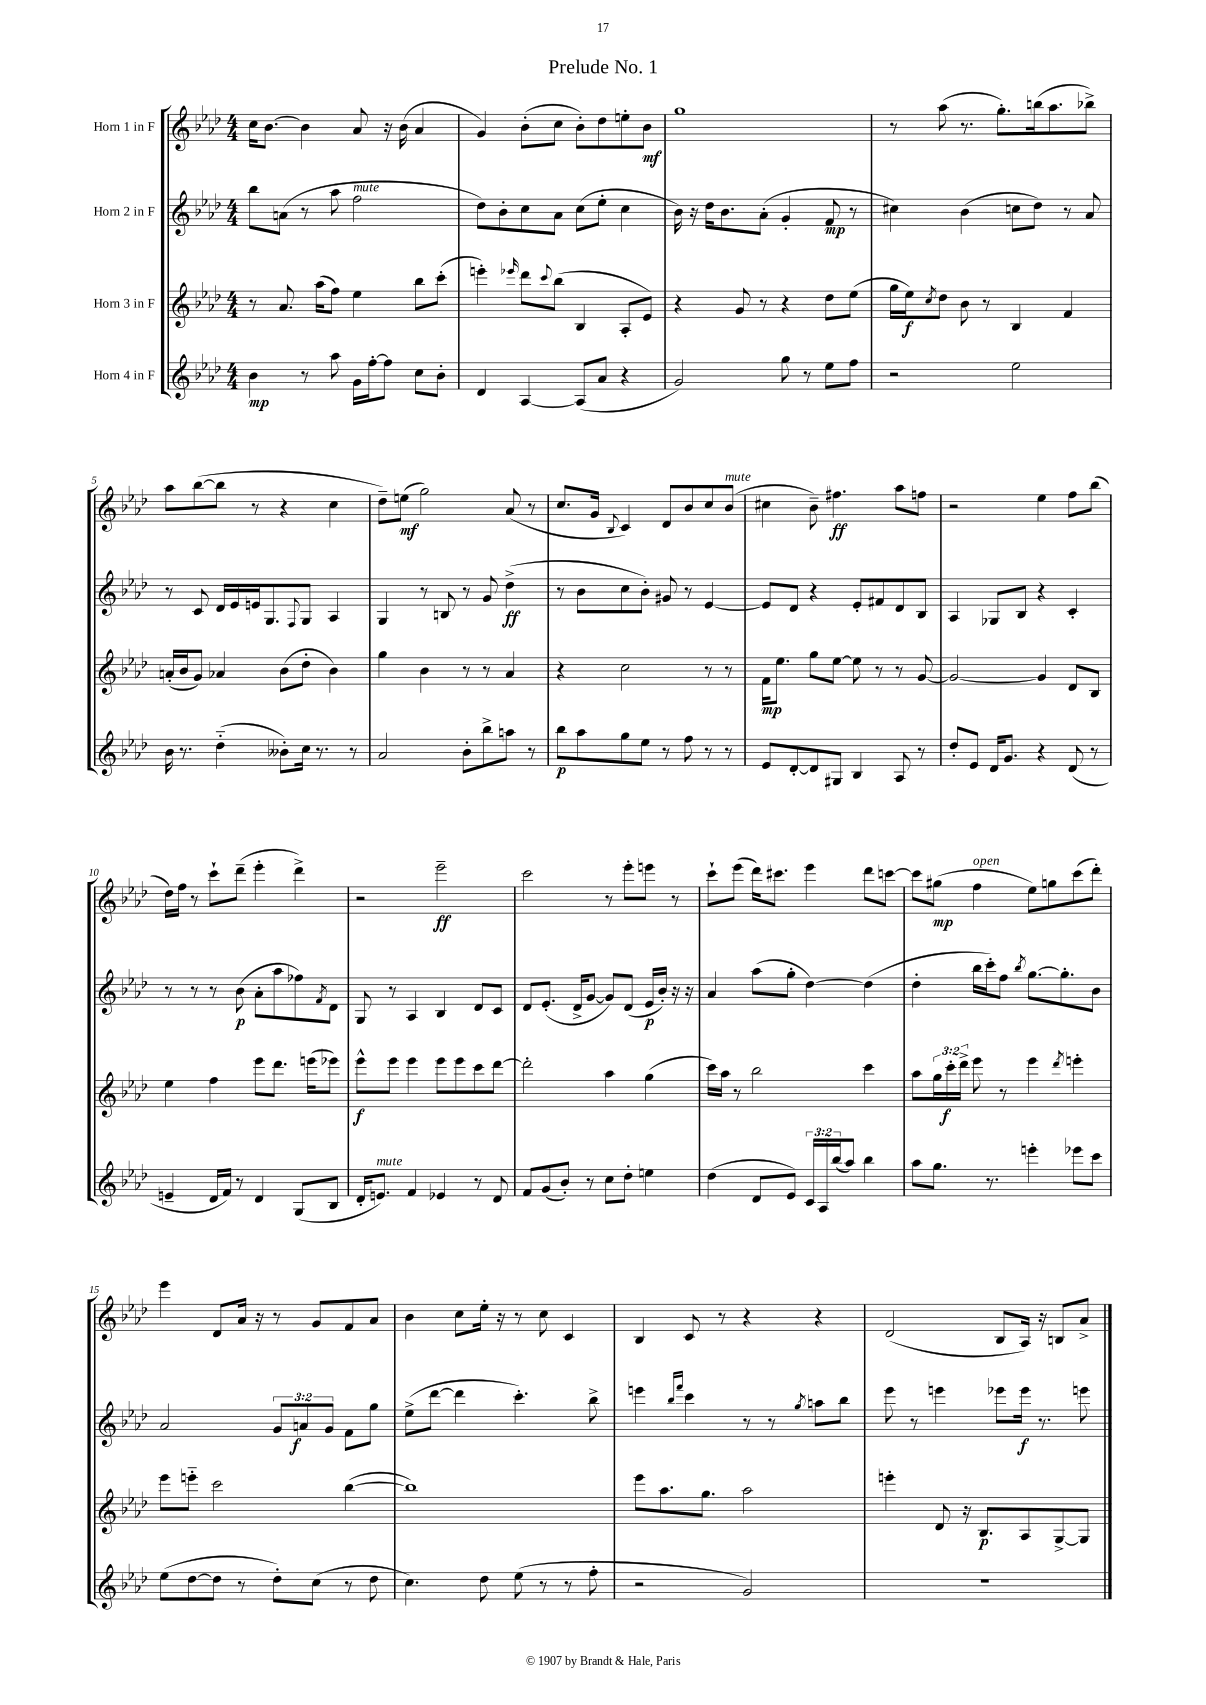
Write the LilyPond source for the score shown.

\header { title = "Prelude No. 1" }
<<
\new StaffGroup <<
\new Staff = "s0" \with { instrumentName = "Horn 1 in F" } {
    \clef treble \key aes \major \numericTimeSignature \time 4/4
    c''16 bes'8.~ bes'4 aes'8 r16 bes'16( aes'4 |
    g'4) bes'8-.( c''8 bes'8-.) des''8 e''8-. bes'8\mf |
    g''1 |
    r8 aes''8( r8. g''8.-.) b''16( aes''8. bes''8->) |
    aes''8 bes''8~( bes''8 r8 r4 c''4 |
    des''8--) e''8\mf( g''2) aes'8( r8 |
    c''8. g'16 \appoggiatura { bes8 } c'4) des'8 bes'8 c''8 bes'8^\markup { \italic "mute" }( |
    cis''4 bes'8--) fis''4.\ff aes''8 f''8 |
    r2 ees''4 f''8 bes''8( |
    des''16) f''16 r8 c'''8-! des'''8--( ees'''4-. des'''4->) |
    r2 ees'''2--\ff |
    c'''2 r8 ees'''8-. e'''8 r8 |
    c'''8-! ees'''8( des'''16) cis'''8. ees'''4 des'''8 c'''8~ |
    c'''8 gis''8\mp( f''4^\markup { \italic "open" } ees''8) g''8 c'''8( des'''8-.) |
    ees'''4 des'8 aes'16 r16 r8 g'8 f'8 aes'8 |
    bes'4 c''8 ees''16-. r16 r8 c''8 c'4 |
    bes4 c'8 r8 r4 r4 |
    des'2( bes8 aes16) r16 b8 aes'8-> \bar "|." |
}
\new Staff = "s1" \with { instrumentName = "Horn 2 in F" } {
    \clef treble \key aes \major \numericTimeSignature \time 4/4 \override Staff.TupletNumber.text = #tuplet-number::calc-fraction-text
    bes''8 a'8( r8 aes''8 f''2^\markup { \italic "mute" } |
    des''8) bes'8-. c''8 aes'8 c''8( ees''8-. c''4 |
    bes'16) r16 des''16 bes'8. aes'8-.( g'4-. f'8\mp r8 |
    cis''4) bes'4( c''8 des''8) r8 aes'8 |
    r8 c'8 des'16 ees'16 e'16 g8. \appoggiatura { f8 } g8 aes4 |
    g4 r8 b8 r8 g'8 des''4->\ff( |
    r8 bes'8 c''8 bes'8-.) gis'8 r8 ees'4~ |
    ees'8 des'8 r4 ees'8-. fis'8 des'8 bes8 |
    aes4 ges8 bes8 r4 c'4-. |
    r8 r8 r8 bes'8\p( aes'8-. aes''8 fes''8) \acciaccatura { f'8 } des'8 |
    g8 r8 aes4 bes4 des'8 c'8 |
    des'8 ees'8.-.( des'16-> g'8~ g'8) des'8( ees'16\p bes'16-.) r16 r16 |
    aes'4 aes''8( g''8-. des''4~) des''4( |
    des''4-. bes''16 c'''16-.) f''8 \acciaccatura { bes''8 } g''8.~ g''8.-. bes'8 |
    aes'2 \tuplet 3/2 { g'8 a'8\f g'8 } f'8 g''8 |
    ees''8->( des'''8~ des'''4 c'''4.-.) bes''8-> |
    e'''4 \grace { bes''16 f'''16 } c'''4 r8 r8 \acciaccatura { g''8 } a''8 bes''8 |
    ees'''8 r8 e'''4 ees'''8 ees'''16\f r8. e'''8 \bar "|." |
}
\new Staff = "s2" \with { instrumentName = "Horn 3 in F" } {
    \clef treble \key aes \major \numericTimeSignature \time 4/4 \override Staff.TupletNumber.text = #tuplet-number::calc-fraction-text
    r8 aes'8. aes''16( f''8) ees''4 bes''8 c'''8-.( |
    e'''4-.) \grace { ees'''16 } des'''8 \appoggiatura { c'''8 } bes''8( bes4 aes8-. ees'8) |
    r4 g'8 r8 r4 des''8 ees''8( |
    g''16 ees''16\f) \acciaccatura { c''8 } des''8 bes'8 r8 bes4 f'4 |
    a'16-.( bes'16 g'8) aes'4 bes'8( des''8-. bes'4) |
    g''4 bes'4 r8 r8 aes'4 |
    r4 c''2 r8 r8 |
    f'16\mp ees''8. g''8 ees''8~ ees''8 r8 r8 g'8~ |
    g'2~ g'4 des'8 bes8 |
    ees''4 f''4 ees'''8 des'''8. e'''16( ees'''8) |
    ees'''8-^\f ees'''8 ees'''4 ees'''8 ees'''8 c'''8 des'''8~ |
    des'''2-. aes''4 g''4( |
    c'''16) aes''16 r8 bes''2 c'''4 |
    aes''8 \tuplet 3/2 { g''16 c'''16-.\f des'''16-> } ees'''8 r8 ees'''4 \acciaccatura { des'''8 } e'''4-. |
    ees'''8 e'''8-_ c'''2 bes''4~( |
    bes''1) |
    ees'''8 aes''8. g''8. aes''2 |
    e'''4-. des'8 r16 bes8.\p aes8 g8~-> g8 \bar "|." |
}
\new Staff = "s3" \with { instrumentName = "Horn 4 in F" } {
    \clef treble \key aes \major \numericTimeSignature \time 4/4 \override Staff.TupletNumber.text = #tuplet-number::calc-fraction-text
    bes'4\mp r8 aes''8 g'16 f''16~-. f''8 c''8 bes'8-. |
    des'4 aes4~ aes8( aes'8 r4 |
    g'2) g''8 r8 ees''8 f''8 |
    r2 ees''2 |
    bes'16 r8. des''4-_( beses'8-.) c''16 r8. r8 |
    aes'2 bes'8-. bes''8-> a''8 r8 |
    bes''8\p aes''8 g''8 ees''8 r8 f''8 r8 r8 |
    ees'8 des'8~-. des'8 gis8 bes4 aes8 r8 |
    des''8-. ees'8 des'16 g'8. r4 des'8( r8 |
    e'4-- des'16 f'16) r8 des'4 g8( bes8 |
    des'16-. e'8.^\markup { \italic "mute" }) f'4 ees'4 r8 des'8 |
    f'8 g'8( bes'8-.) r8 c''8 des''8-. e''4 |
    des''4( des'8 ees'8) \tuplet 3/2 { c'16 aes16 bes''16( } aes''8) bes''4 |
    aes''8 g''8. r8. e'''4-. ees'''8 c'''8 |
    ees''8( des''8~ des''8 r8 des''8-.) c''8( r8 des''8 |
    c''4.) des''8 ees''8( r8 r8 f''8-. |
    r2 g'2) |
    R1 \bar "|." |
}
>>
>>
